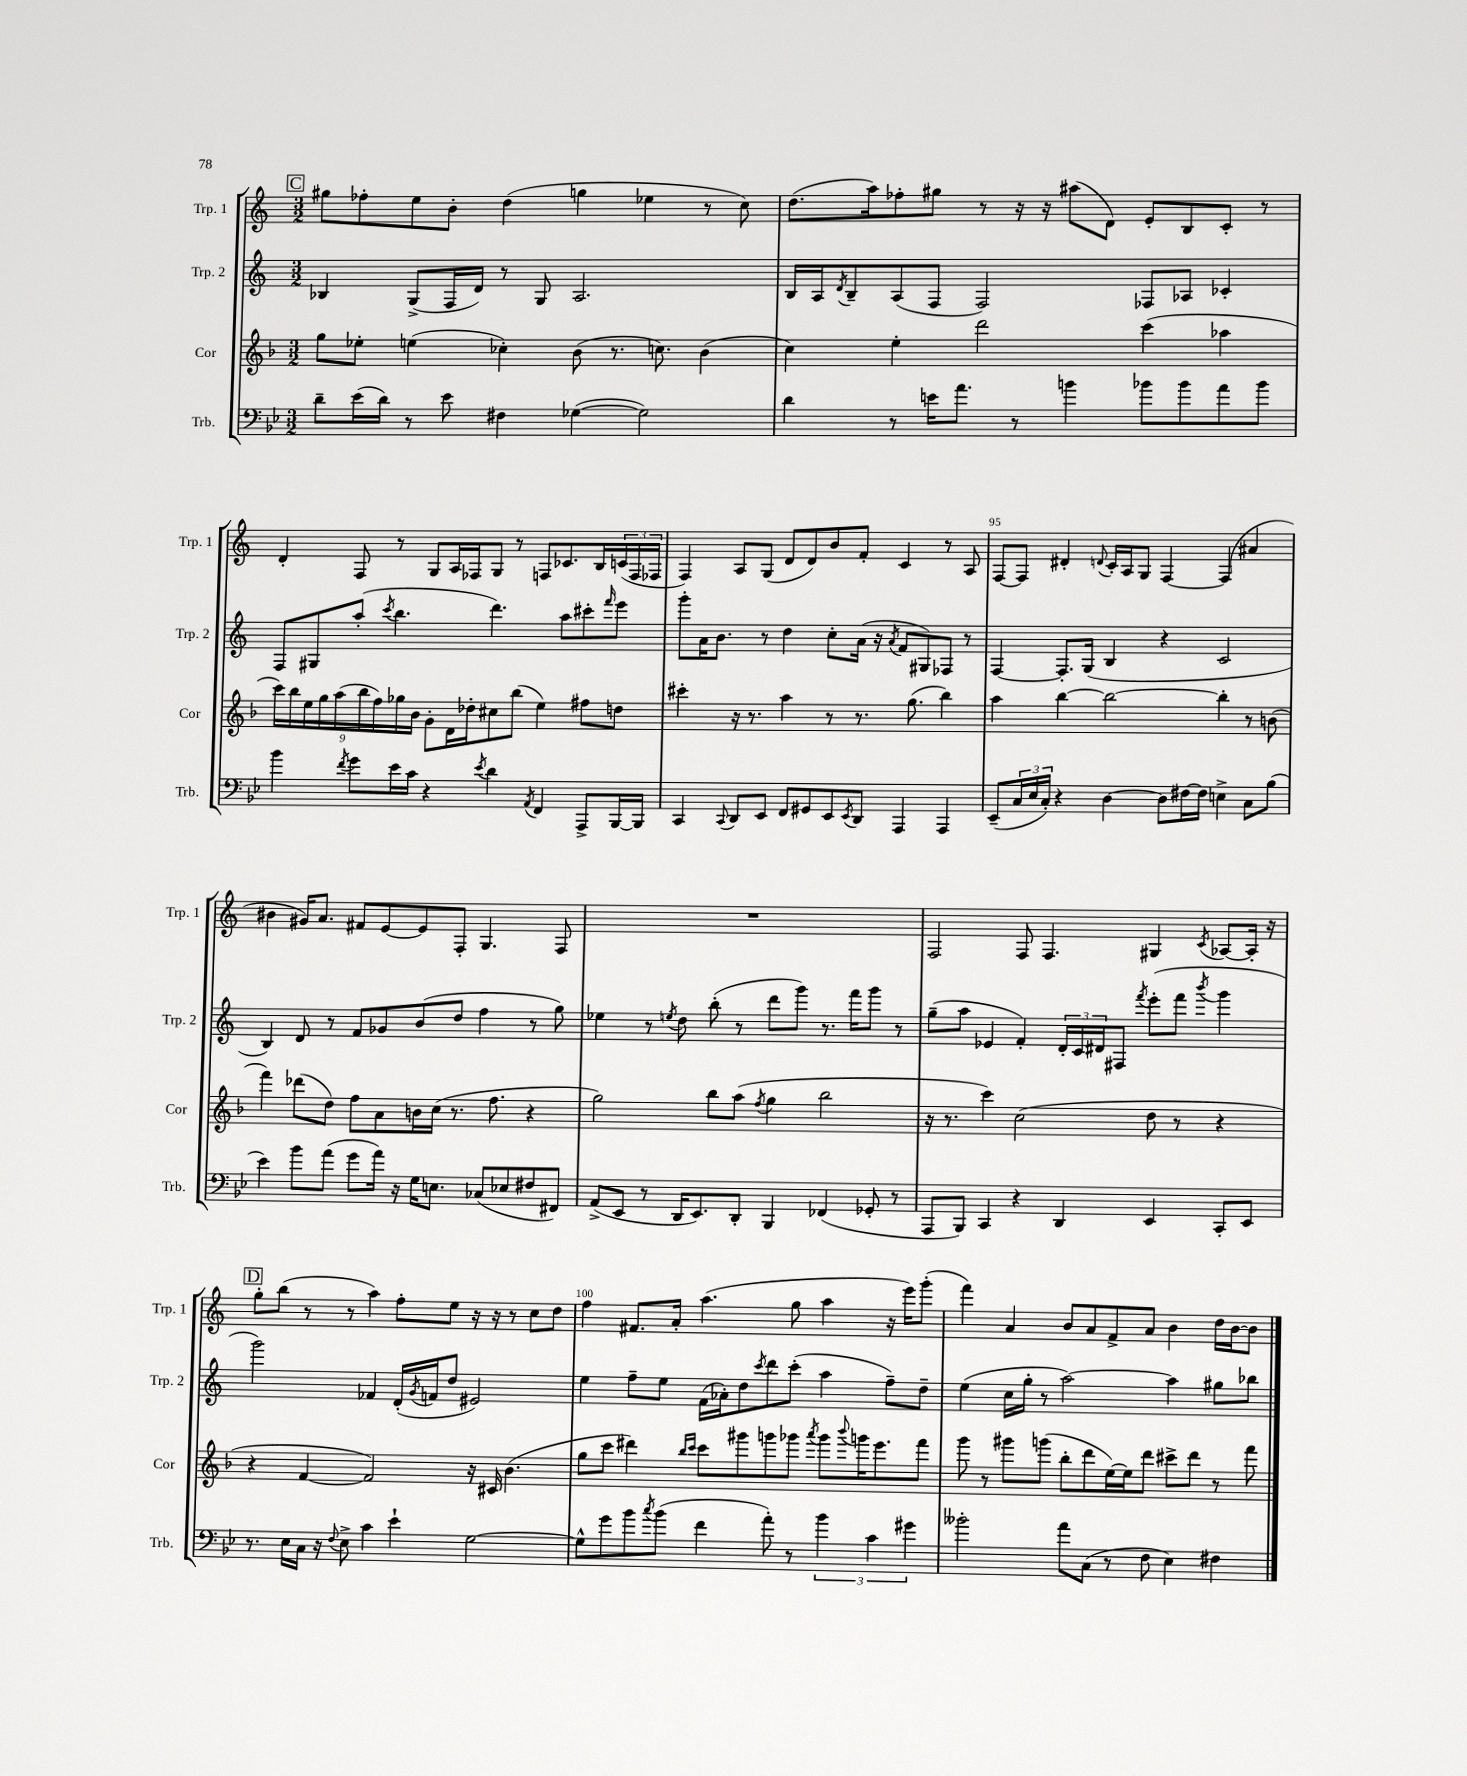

**kern	**kern	**kern	**kern
*part4	*part3	*part2	*part1
*staff4	*staff3	*staff2	*staff1
*I"Trb.	*I"Cor	*I"Trp. 2	*I"Trp. 1
*I'Trb.	*I'Cor	*I'Trp. 2	*I'Trp. 1
*clefF4	*clefG2	*clefG2	*clefG2
*k[b-e-]	*k[b-]	*k[]	*k[]
*M3/2	*M3/2	*M3/2	*M3/2
!!LO:REH:place=s1:t=C
=91	=91	=91	=91
8d~\L	8gg\L	4B-X/	8gg#X\L
(16e-\L	8ee-X'\J	.	8ff-X'\
16d\JJ)	.	.	.
8r	(4een\	(8G^/L	8ee\
8e-\	.	16F/L	8b'\J
.	.	16d/JJ)	.
4F#X\	4cc-X'\)	8r	(4dd\
.	.	8G/	.
([4G-X\	(8b-\	2.A/	4ggn\
.	8.r	.	.
2G-\])	.	.	4ee-X\
.	8.ccn\)	.	.
.	(4b-\	.	8r
.	.	.	8cc\)
=92	=92	=92	=92
4d\	4cc\)	16B/LL	(8.dd\L
.	.	16A/J	.
.	.	8qd/	.
.	.	8B~/	.
.	.	.	16aa\k)
8r	4ee'\	(8A/	8ff-X'\
16en\KL	.	8F/J	8gg#X\J
8.a\J	.	.	.
.	2ddd\	2F/)	8r
8r	.	.	16r
.	.	.	16r
4bn\	.	.	(8aa#X\L
.	.	.	8d\J)
8b-X\L	(4ccc\	8F-X/L	8e'/L
8b-\	.	8A-X/J	8B/
8a\	4aa-X\	4c-X'/	8c'/J
8b-\J	.	.	8r
!!LO:LB:g=z
=93	=93	=93	=93
4b-\	18ccc\LL)	8F/L	4d'/
.	18bb-\	.	.
.	18ee\	.	.
.	.	8G#X/	.
.	18gg\	.	.
.	(18aa\	.	.
8qf/	.	.	.
8g\L	.	(8aa'/J	8F/
.	18bb-\	.	.
.	18ff\)	.	.
.	.	8qccc/	.
16e-\L	.	4.bb\	8r
.	18gg-X\	.	.
16c\JJ	.	.	.
.	18b-\JJ	.	.
4r	8g'\L	.	8G/L
.	16d\L	.	16A/L
.	16dd-X'\J	.	16F-X/J
8qe-/	.	.	.
4d\	8cc#X\	4.ddd\)	8G/J
.	(8bb-\J	.	8r
8qAA/	.	.	.
4FF/	4ee\)	.	8Fn/L
.	.	8aa\L	8.c-X/
8AAA^/L	8ff#X\L	8ccc#X'\	.
.	.	.	16B/L
.	.	16qqfff/	.
[16BBB-/L	8ddn\J	8eee\J	(24cn/
.	.	.	24F/
16BBB-/JJ]	.	.	.
.	.	.	24F-X/JJ
=94	=94	=94	=94
4CC/	4ccc#X'\	8ggg'\L	4F/)
.	.	16a\K	.
.	.	8.b\J	.
8qqCC/	.	.	.
8DD/L	16r	.	8A/L
.	8.r	.	.
8EE-/J	.	8r	(8G/J
8FF/L	4aa\	4dd\	8d/L
8GG#X/	.	.	8d/)
8EE-/	8r	8cc'\L	8b/
8qEE-/	.	.	.
8DD/J	8.r	(16a\Jk	8f'/J
.	.	16r	.
.	.	8qa/	.
4AAA/	.	8f/L	4c/
.	(8.gg\	.	.
.	.	8G#X/)	.
4AAA/	4bb-\)	8F-X/J	8r
.	.	8r	8A/
=95	=95	=95	=95
(8EE-~/L	4aa\	[4F/	[8F/L
24C/L	.	.	8F/J]
24E-/	.	.	.
24C'/JJ)	.	.	.
4r	[4bb-\	8.F'/L]	4d#X'/
.	.	(16G/Jk	.
.	.	.	8qqdn/
[4D\	2bb-\_	4B/	16c'/LL
.	.	.	16A/J
.	.	.	8G/J
8D\L]	.	4r	[4F/
[16F#X\L	.	.	.
16F#\JJ]	.	.	.
4En^\	4bb-'\]	2c/	(4F/]
8C\L	8r	.	4a#X/
(8B-\J	(8bn\	.	.
!!LO:LB:g=z
=96	=96	=96	=96
4e-\)	4fff\)	4B/)	4b#X\
8b-\L	(8ddd-X\L	8d/	16g#X/KL)
.	.	.	8.a/J
(8a\J	8dd\J)	8r	.
8g\L	8ff\L	8f/L	8f#X/L
16a\Jk)	8a\	8g-X/	[8e/
16r	.	.	.
16G\KL	16bn\L	(8b/	8e/]
8.En\J	(16cc\JJ	.	.
.	8.r	8dd/J	8F'/J
(8C-X/L	.	4ff\	4.G/
.	8.ff\	.	.
8E-X/	.	.	.
8F#X/	4r	8r	.
8FF#X/J)	.	8gg\)	8F/
=97	=97	=97	=97
(8AA^/L	2gg\)	4ee-X\	1.r
8EE-/J	.	.	.
8r	.	8r	.
.	.	8qeen/	.
16DD/KL	.	8dd\	.
8.EE-/)	.	.	.
.	8bb-\L	(8bb'\	.
8DD'/J	(8aa\J	8r	.
.	8qff/	.	.
4BBB-/	4gg\	8ddd\L	.
.	.	8ggg\J)	.
(4FF-X/	2bb-\	8.r	.
.	.	16fff\KL	.
8GG-X'/	.	8ggg\J	.
8r	.	8r	.
=98	=98	=98	=98
8AAA/L	16r	(8gg~\L	2F/
.	8.r	.	.
8BBB-/J)	.	8aa\J	.
4CC/	4ccc\)	4e-X/	.
4r	(2cc\	4f'/)	8F/
.	.	.	4.F/
4DD/	.	24d'/LL	.
.	.	24c/	.
.	.	24d#X/J	.
.	.	8F#X/J	.
.	.	8qfff/	.
4EE-/	8dd\	(8eee'\L	4G#X/
.	8r	8fff\J	.
.	.	8qbbb/	8qc/
8CC'/L	4r	4ggg\	[8A-X/L
8EE-/J	.	.	16A-'/Jk]
.	.	.	16r
!!LO:LB:g=z
!!LO:REH:place=s1:t=D
=99	=99	=99	=99
8.r	4r	2ggg\)	8gg'\L
.	.	.	(8bb\J
16E-\LL	.	.	.
16C\JJ	[4f/	.	8r
16r	.	.	.
8qqF/	.	.	.
8E-^\	.	.	8r
4c\	2f/])	4f-X/	4aa\)
4e-`\	.	(16d'/LL	8ff'\L
.	.	8qg/	.
.	.	16fn/J	.
.	.	8dd/J	8ee\J
[2G\	16r	2e#X/)	16r
.	16c#X/	.	16r
.	(4.b-\	.	8r
.	.	.	8cc\L
.	.	.	8dd\J
=100	=100	=100	=100
8G^^\L]	8gg\L	4ee\	4ff\
8g\	8ccc\J	.	.
8b-\	4ddd#X\)	8ff~\L	8.f#X/L
8qcc/	.	.	.
(8b-\J	.	8ee\J	.
.	.	.	16a'/Jk
.	16qqbb-/LL	.	.
.	16qqccc/JJ	.	.
4f\	8ccc\L	(16f\LL	(4.aa\
.	.	16a-X'\J)	.
.	8ggg#X\	8dd\	.
.	.	8qccc/	.
8a'\)	8gggn\	8ddd\	.
8r	8ggg-X\J	(8ccc'\J	8gg\
.	8qaaa/	.	.
6b-\	8ggg-\L	4aa\	4aa\
.	8qqbbb-/	.	.
.	16gggn\K	.	.
6c\	.	.	.
.	8.eee\	.	.
.	.	8ff~\L)	16r
.	.	.	16eee\KL)
6g#X\	.	.	.
.	8fff\J	8dd~\J	(8ggg'\J
=101	=101	=101	=101
2b--X'\	8ggg\	(4ee\	4fff\)
.	8r	.	.
.	8ggg#X\L	16cc\LL	4a/
.	.	16gg'\JJ	.
.	(8gggn\J	8r	.
8a\L	8bb-'\L	[2aa\)	8b/L
(8C\J	8ddd\	.	8a/
8r	[16ee\L)	.	8f^/
.	16ee\J]	.	.
8F\	8ddd\J	.	8a/J
4E-\)	8ccc#X^\L	4aa\]	4b\
.	8ddd\J	.	.
4F#X\	8r	8gg#X\L	16dd\LL
.	.	.	[16b\J
.	8fff\	8bb-X\J	8b\J]
==	==	==	==
*-	*-	*-	*-
